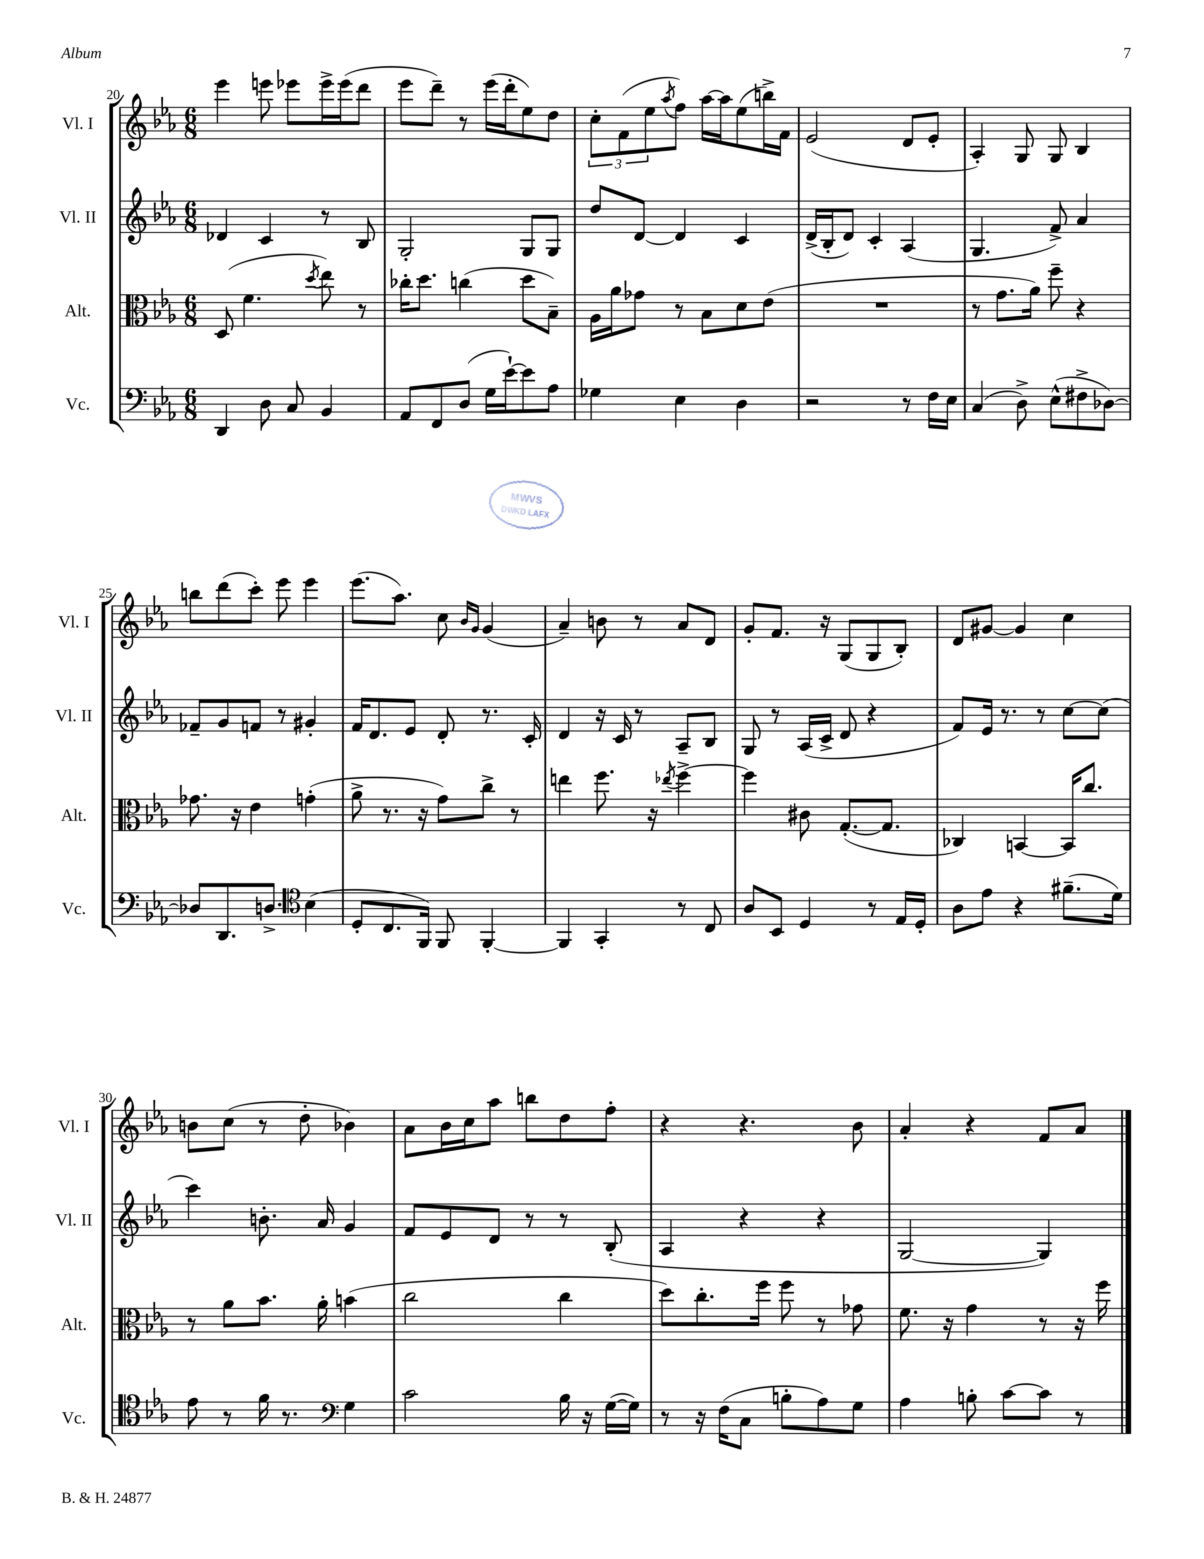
<<
\new StaffGroup <<
\new Staff = "s0" \with { instrumentName = "Vl. I" shortInstrumentName = "Vl. I" } {
    \clef treble \key ees \major \numericTimeSignature \time 6/8
    ees'''4 e'''8 ees'''8 ees'''16-> ees'''16( d'''8 |
    ees'''8 d'''8--) r8 ees'''16( d'''16-. ees''8) d''8 |
    \tuplet 3/2 { c''8-. f'8( ees''8 } \acciaccatura { aes''8 } f''8) aes''16~ aes''16 ees''8( b''16->) f'16 |
    ees'2( d'8 ees'8-. |
    aes4-.) g8 g8 bes4 |
    b''8 d'''8( c'''8-.) ees'''8 ees'''4 |
    ees'''8.( aes''8.) c''8 \grace { bes'16 g'16 } g'4( |
    aes'4--) b'8 r8 aes'8 d'8 |
    g'8-. f'8. r16 g8( g8 bes8-.) |
    d'8 gis'8~ gis'4 c''4 |
    b'8 c''8( r8 d''8-. bes'4) |
    aes'8 bes'16 c''16 aes''8 b''8 d''8 f''8-. |
    r4 r4. bes'8 |
    aes'4-. r4 f'8 aes'8 \bar "|." |
}
\new Staff = "s1" \with { instrumentName = "Vl. II" shortInstrumentName = "Vl. II" } {
    \clef treble \key ees \major \numericTimeSignature \time 6/8
    des'4 c'4 r8 bes8 |
    g2-. g8 g8 |
    d''8 d'8~ d'4 c'4 |
    d'16->( bes16-. d'8) c'4-. aes4( |
    g4. f'8->) aes'4 |
    fes'8-- g'8 f'8 r8 gis'4-. |
    f'16 d'8. ees'8 d'8-. r8. c'16-. |
    d'4 r16 c'16 r8 aes8-- bes8 |
    g8 r8 aes16( c'16-> d'8 r4 |
    f'8) ees'16 r8. r8 c''8~ c''8( |
    c'''4) b'8.-. aes'16 g'4 |
    f'8 ees'8 d'8 r8 r8 bes8-.( |
    aes4 r4 r4 |
    g2~ g4) \bar "|." |
}
\new Staff = "s2" \with { instrumentName = "Alt." shortInstrumentName = "Alt." } {
    \clef alto \key ees \major \numericTimeSignature \time 6/8
    d8( f'4. \acciaccatura { d''8 } ees''8) r8 |
    ces''16-. d''8. c''4( d''8 bes8--) |
    aes16 aes'16 ges'8 r8 bes8 d'8 ees'8( |
    R2. |
    r8 g'8. aes'16) f''8-- r4 |
    ges'8. r16 ees'4 g'4-.( |
    aes'8-> r8. r16 g'8) c''8-> r8 |
    e''4 f''8. r16 \acciaccatura { ees''8 } f''4~-> |
    f''4 cis'8 g8.~-.( g8. |
    ces4) b,4~ b,16 c''8. |
    r8 aes'8 bes'8. aes'16-. b'4( |
    c''2 c''4 |
    d''8) c''8.-. f''16 f''8 r8 ges'8 |
    f'8. r16 g'4 r8 r16 f''16 \bar "|." |
}
\new Staff = "s3" \with { instrumentName = "Vc." shortInstrumentName = "Vc." } {
    \clef bass \key ees \major \numericTimeSignature \time 6/8
    d,4 d8 c8 bes,4 |
    aes,8 f,8 d8( g16 ees'16~-!) ees'8 aes8 |
    ges4 ees4 d4 |
    r2 r8 f16 ees16 |
    c4( d8->) ees8-^( fis8-> des8~) |
    des8 d,8. d8.-> \clef tenor bes4( |
    d8-. c8. f,16) f,8 f,4~-. |
    f,4 g,4-. r8 c8 |
    aes8 bes,8 d4 r8 ees16 d16-. |
    aes8 ees'8 r4 fis'8.--( d'16) |
    ees'8 r8 f'16 r8. \clef bass g4 |
    c'2 bes16 r16 g16~( g16) |
    r8 r16 f16( c8 b8-. aes8) g8 |
    aes4 b8-. c'8~ c'8 r8 \bar "|." |
}
>>
>>
\layout { \context { \Score currentBarNumber = #20 } }
